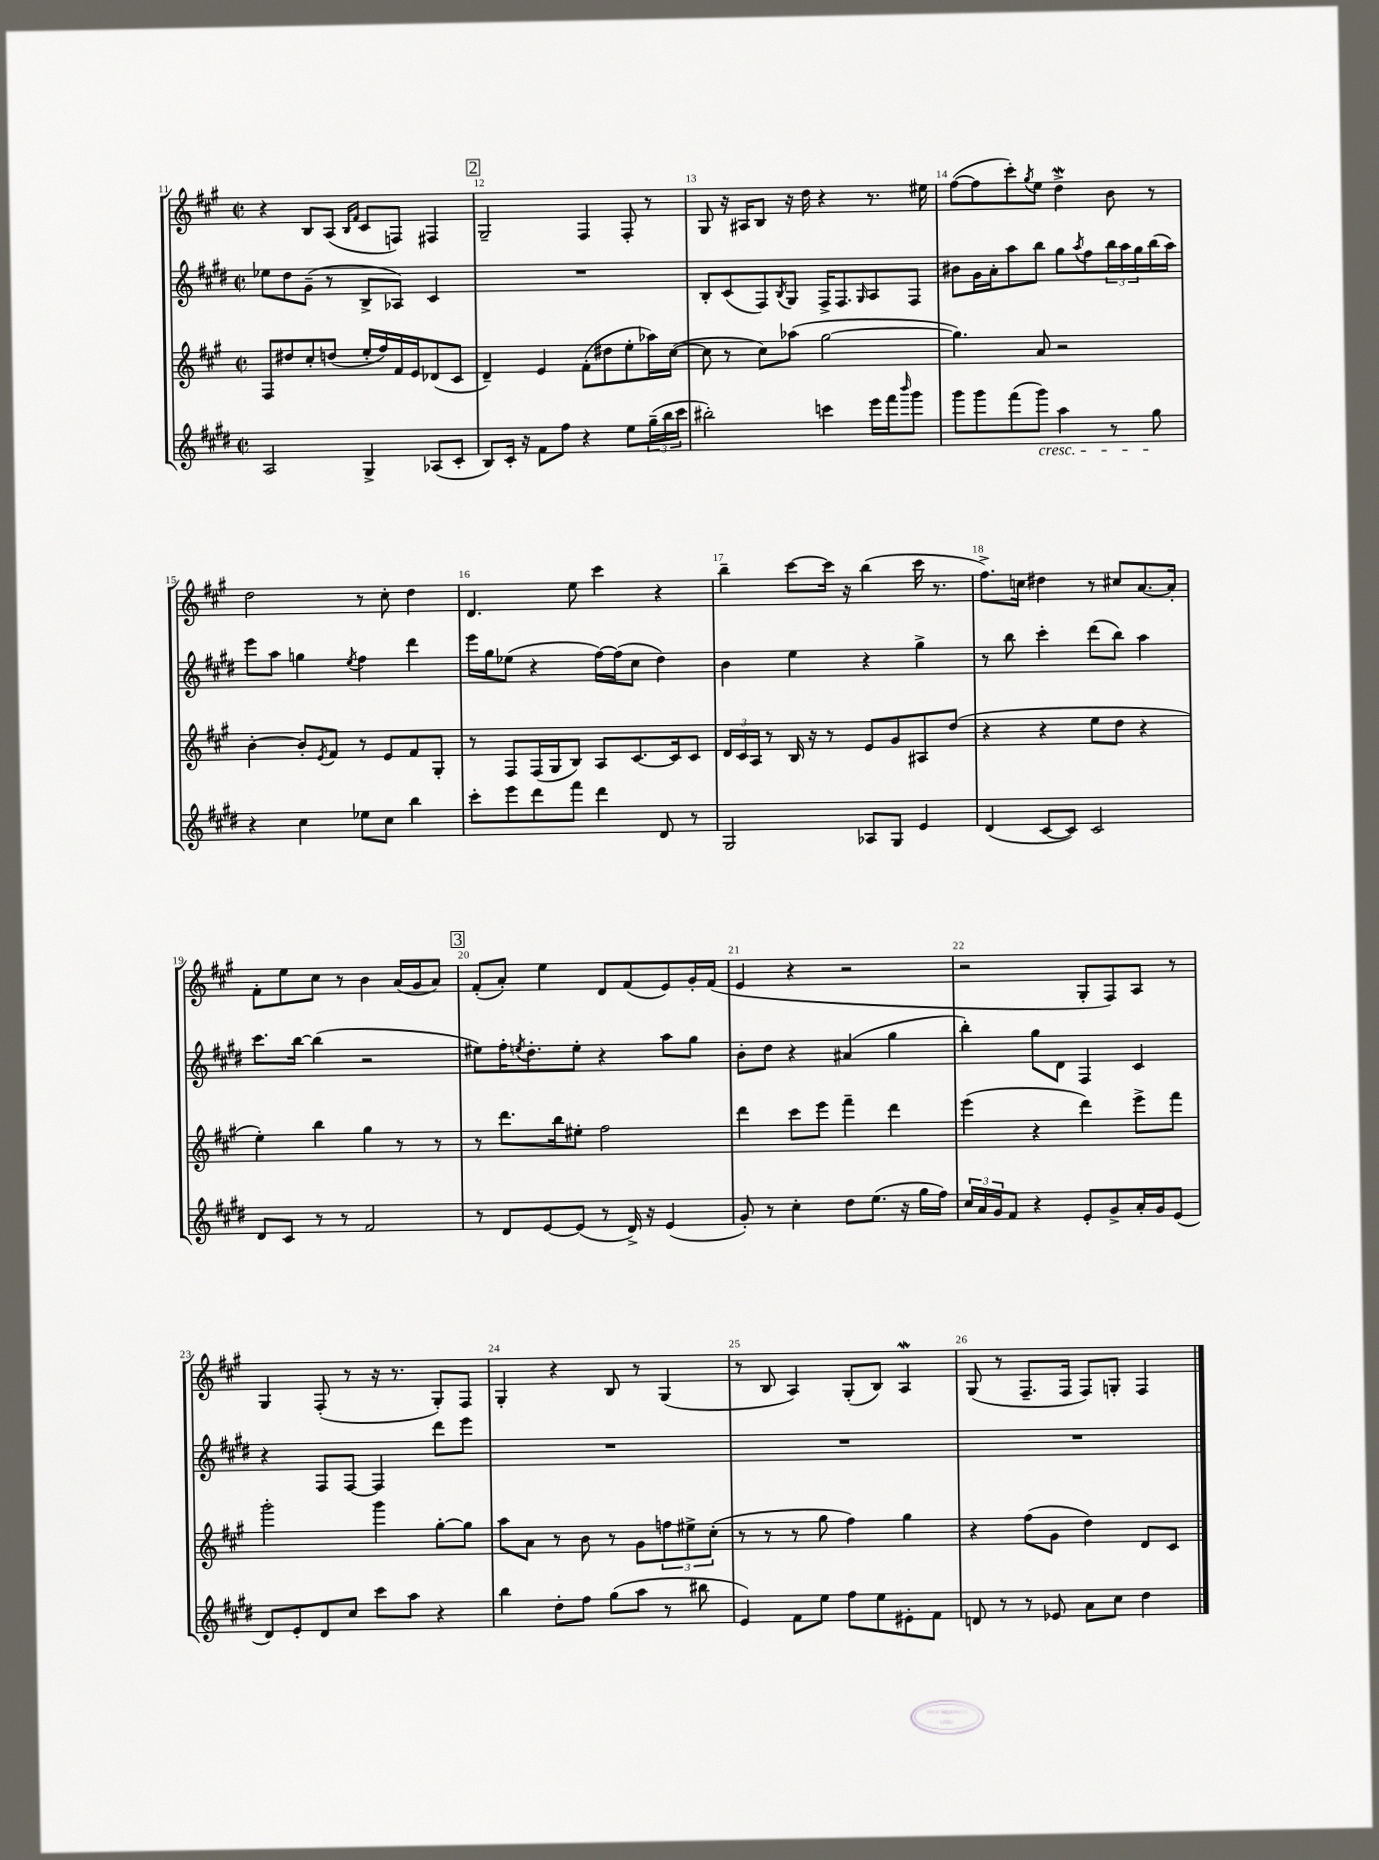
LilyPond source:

<<
\new StaffGroup <<
\new Staff = "s0" {
    \clef treble \key a \major \defaultTimeSignature \time 2/2
    r4 b8 a8( \grace { b16 fis'16 } cis'8 f8) fis4 |
    \mark \markup { \box "2" } gis2-- fis4 fis8-. r8 |
    gis8 r16 ais16 b8 r16 d''16 r4 r8. eis''16 |
    fis''8~( fis''8 cis'''8-.) \acciaccatura { gis''8 } e''8 d''4->\mordent b'8 r8 |
    d''2 r8 cis''8-. d''4 |
    d'4. e''8 cis'''4 r4 |
    b''4-- cis'''8~ cis'''16 r16 b''4( cis'''16 r8. |
    fis''8.->) c''16 dis''4 r8 cis''8 a'8.~ a'16-. |
    fis'8-. e''8 cis''8 r8 b'4 a'16( gis'16 a'8) |
    \mark \markup { \box "3" } fis'8-.( a'8-.) e''4 d'8 fis'8( e'8) gis'16-. fis'16( |
    e'4 r4 r2 |
    r2 gis8-. fis8) a8 r8 |
    gis4 fis8-.( r8 r16 r8. gis8-.) fis8 |
    gis4-. r4 b8 r8 gis4( |
    r8 b8 a4) gis8-.( b8) a4\mordent |
    gis8( r8 fis8.-- fis16 fis8) g8-. fis4 \bar "|." |
}
\new Staff = "s1" {
    \clef treble \key e \major \defaultTimeSignature \time 2/2
    ees''8 dis''8 gis'8--( r8 b8-> aes8) cis'4 |
    \mark \markup { \box "2" } R1 |
    b8-. cis'8( fis8) \acciaccatura { b8 } gis8 fis16-> fis8. \grace { gis16 } a8 fis8 |
    bis'8 gis'16 a'16-. a''8 b''8 gis''8 \acciaccatura { a''8 } fis''8 \tuplet 3/2 { b''16 a''16 gis''16 } b''16( a''16) |
    e'''8 a''8 g''4 \acciaccatura { e''8 } fis''4 dis'''4 |
    e'''16 gis''16 ees''8( r4 fis''16~) fis''16( cis''8 dis''4) |
    b'4 e''4 r4 gis''4-> |
    r8 b''8 cis'''4-. dis'''8( b''8) a''4 |
    cis'''8. b''16~ b''4( r2 |
    \mark \markup { \box "3" } eis''8) fis''16-. \acciaccatura { e''8 } dis''8.-. e''8-. r4 a''8 gis''8 |
    b'8-. dis''8 r4 ais'4( gis''4 |
    b''4-.) gis''8 dis'8 fis4 cis'4 |
    r4 fis8 fis8~ fis4 dis'''8 e'''8 |
    R1 |
    R1 |
    R1 \bar "|." |
}
\new Staff = "s2" {
    \clef treble \key a \major \defaultTimeSignature \time 2/2
    fis8 dis''8 cis''8-. d''8( e''16-. fis''16) fis'16 e'16 des'8( cis'8 |
    \mark \markup { \box "2" } d'4--) e'4 fis'8-.( dis''8 e''8-. aes''16) cis''16~( |
    cis''8 r8 cis''8) aes''8( gis''2~ |
    gis''4.) a'8 r2 |
    b'4~-. b'8-. \acciaccatura { e'8 } fis'8 r8 e'8 fis'8 gis8-. |
    r8 fis8 fis16( gis16 b8) a8 cis'8.~ cis'16 cis'8 |
    \tuplet 3/2 { d'16 cis'16 a16 } r8 b16 r16 r8 e'8 gis'8 ais8 d''8( |
    r4 r4 e''8 d''8 r4 |
    e''4-.) b''4 gis''4 r8 r8 |
    \mark \markup { \box "3" } r8 d'''8. b''16 eis''8-. fis''2 |
    d'''4 cis'''8 e'''8 fis'''4-- d'''4 |
    e'''4( r4 d'''4) e'''8-> fis'''8 |
    gis'''2-. gis'''4 gis''8~-. gis''8 |
    a''8 a'8 r8 b'8 r8 gis'8 \tuplet 3/2 { f''8 eis''8-> cis''8-.( } |
    r8 r8 r8 gis''8 fis''4) gis''4 |
    r4 fis''8( gis'8 d''4) d'8 cis'8 \bar "|." |
}
\new Staff = "s3" {
    \clef treble \key e \major \defaultTimeSignature \time 2/2
    a2 gis4-> aes8( cis'8-. |
    \mark \markup { \box "2" } b8) cis'16-. r16 fis'8 fis''8 r4 e''8 \tuplet 3/2 { gis''16--( b''16 cis'''16 } |
    bis''2-.) c'''4 e'''16 fis'''16 \grace { b'''16 } gis'''8 |
    gis'''8 gis'''8 fis'''8( gis'''8\cresc) a''4 r8 gis''8\! |
    r4 cis''4 ees''8 cis''8 b''4 |
    cis'''8-. e'''8 dis'''8 fis'''8 dis'''4 dis'8 r8 |
    gis2 aes8 gis8 e'4 |
    dis'4( cis'8~ cis'8) cis'2 |
    dis'8 cis'8 r8 r8 fis'2 |
    \mark \markup { \box "3" } r8 dis'8 e'8~ e'8( r8 dis'16->) r16 e'4( |
    gis'8-.) r8 cis''4-. dis''8 e''8.( r16 gis''16 fis''16) |
    \tuplet 3/2 { cis''16 a'16 gis'16 } fis'8 r4 e'8-. gis'8-> a'16-. gis'16 e'8( |
    dis'8) e'8-. dis'8 cis''8 cis'''8 a''8 r4 |
    b''4 dis''8-. fis''8 gis''8( a''8 r8 bis''8 |
    e'4) fis'8 e''8 fis''8 e''8 eis'8-. fis'8 |
    d'8 r8 r8 ees'8 a'8 cis''8 dis''4 \bar "|." |
}
>>
>>
\layout { \context { \Score currentBarNumber = #11 \override BarNumber.break-visibility = ##(#f #t #t) barNumberVisibility = #all-bar-numbers-visible } }
